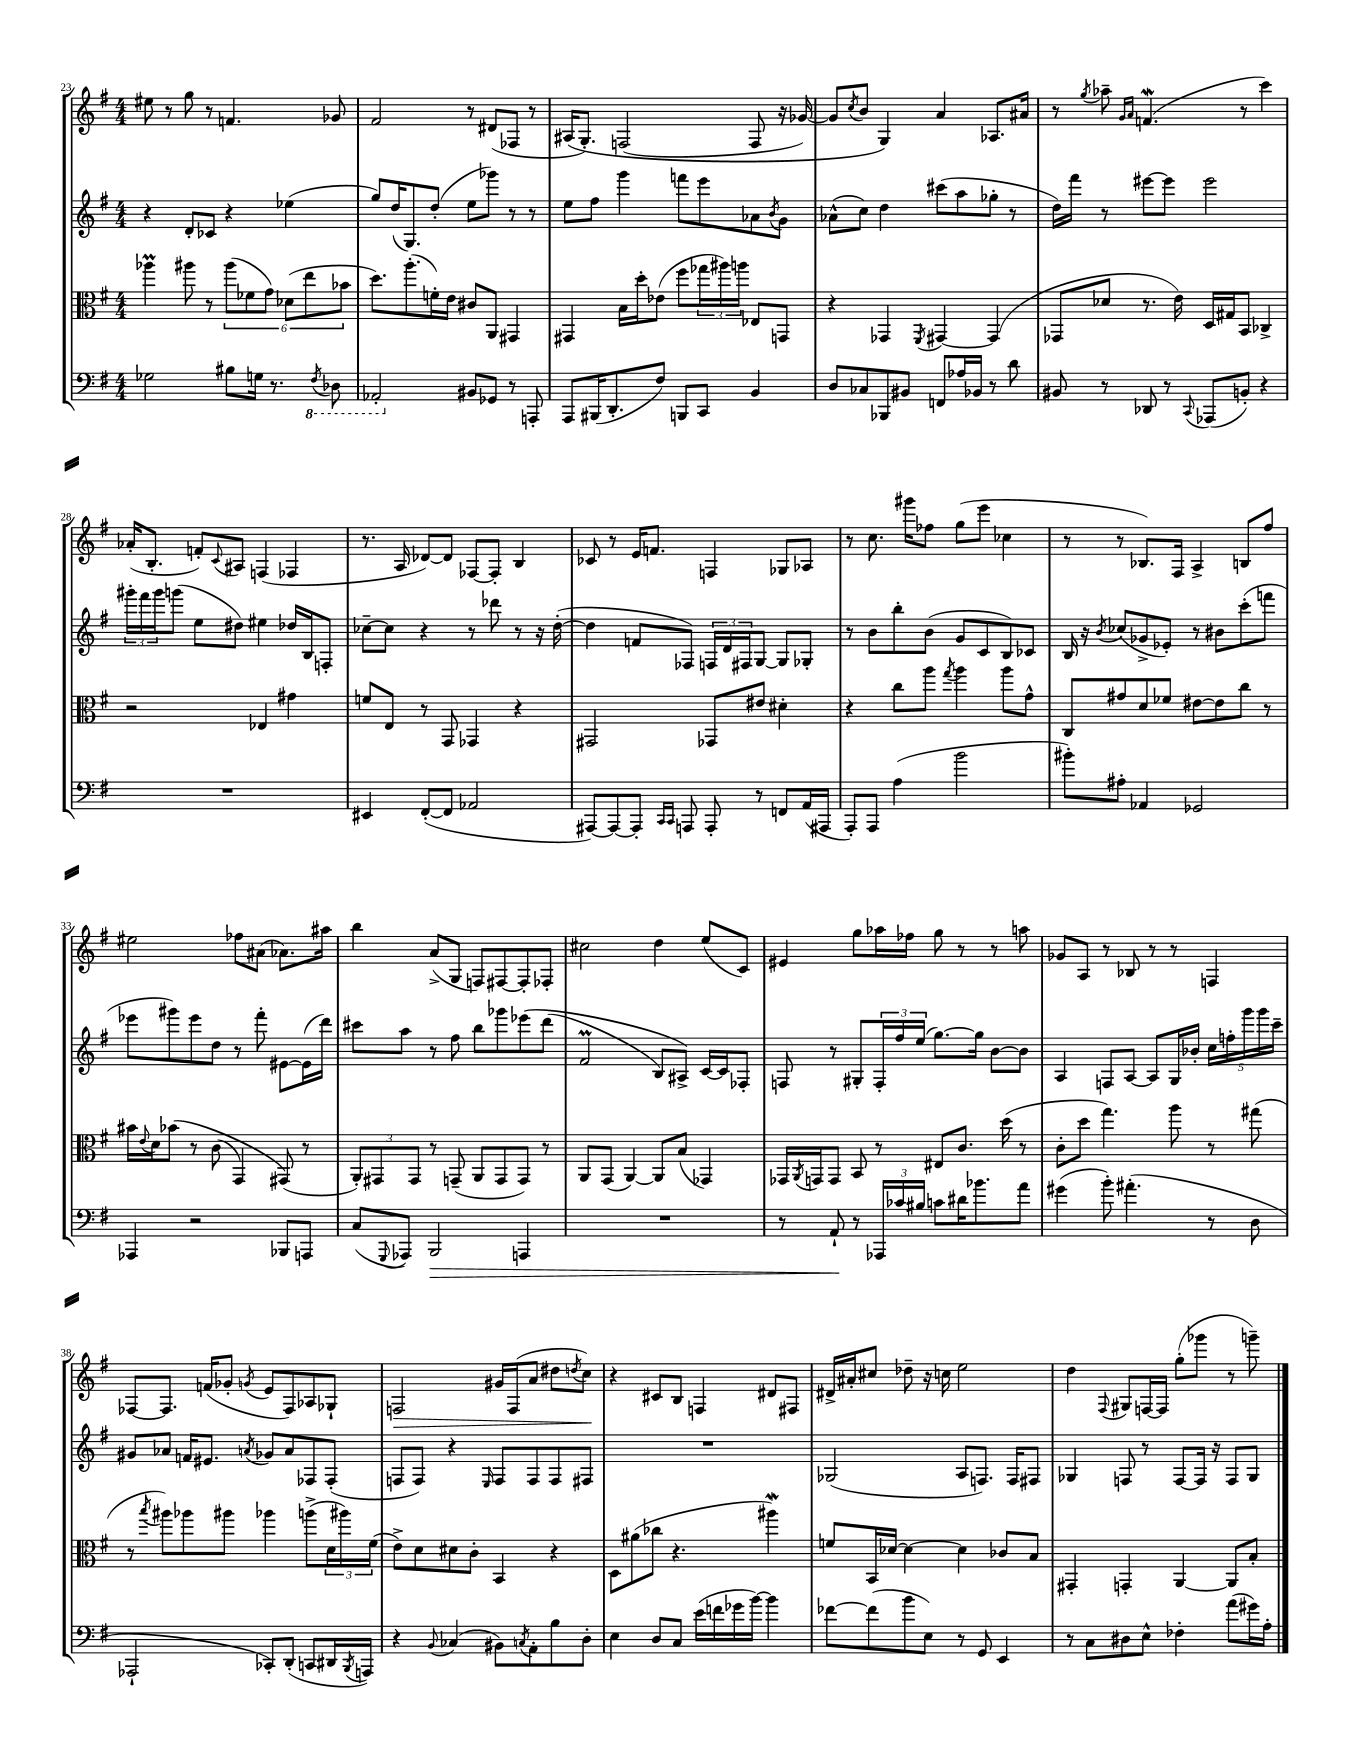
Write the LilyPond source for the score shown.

<<
\new StaffGroup <<
\new Staff = "s0" {
    \clef treble \key g \major \numericTimeSignature \time 4/4
    eis''8 r8 g''8 r8 f'4. ges'8 |
    fis'2 r8 dis'8( fes8 r8 |
    ais16\( g8.-.) f2( f8 r16 ges'16~) |
    ges'8 \acciaccatura { c''8 } b'8 g4\) a'4 aes8. ais'16 |
    r8 \acciaccatura { g''8 } aes''8-- \grace { g'16 a'16 } f'4.\mordent( r8 c'''4) |
    aes'16-.( b8.-. f'8-.) \appoggiatura { c'8 } ais8 f4( fes4 |
    r8. a16 des'8~) des'8 fes8~ fes8-. b4 |
    ces'8 r8 e'16 f'8. f4 ges8 aes8 |
    r8 c''8. gis'''16 fes''8 g''8( e'''8 ces''4 |
    r8 r8 bes8.) fis16 a4-> b8 fis''8 |
    eis''2 fes''8 ais'8( aes'8.) ais''16 |
    b''4 a'8->( g8 f8) fis8~ fis8-. fes8-. |
    cis''2 d''4 e''8( c'8) |
    eis'4 g''8 aes''16 fes''16 g''8 r8 r8 a''8 |
    ges'8 a8 r8 bes8 r8 r8 f4 |
    fes8~ fes8. f'16( ges'8-. \acciaccatura { g'8 } e'8 fes8) aes8 ges8-! |
    f2\> gis'16 f16( a'8 dis''8 \acciaccatura { d''8 } c''8\!) |
    r4 cis'8 b8 f4 dis'8 fis8 |
    dis'16-> ais'16-. cis''8 des''8-- r16 c''16 e''2 |
    d''4 \appoggiatura { fis8 } gis8 f16~ f16 g''8-.( ges'''8 r8 g'''8--) \bar "|." |
}
\new Staff = "s1" {
    \clef treble \key g \major \numericTimeSignature \time 4/4
    r4 d'8-. ces'8 r4 ees''4( |
    g''8) d''16( g8.) d''8-.( e''8 ges'''8) r8 r8 |
    e''8 fis''8 g'''4 f'''8 e'''8 aes'8 \acciaccatura { b'8 } g'8 |
    aes'8-^( c''8) d''4 cis'''8( a''8 ges''8-. r8 |
    d''16) fis'''16 r8 eis'''8~ eis'''8 eis'''2 |
    \tuplet 3/2 { gis'''16-. fis'''16 gis'''16 } g'''8( e''8 dis''8) eis''4 des''16 b16 f8-. |
    ces''8~-- ces''8 r4 r8 des'''8 r8 r16 d''16~-.( |
    d''4 f'8 fes8) \tuplet 3/2 { f16 d'16 fis16 } g8~ g8 ges8-. |
    r8 b'8 b''8-. b'8( g'8 c'8 b8) ces'8 |
    b16 r16 \acciaccatura { b'8 } ces''8( ges'8-> ees'8-.) r8 bis'8 c'''8-.( f'''8 |
    ees'''8 gis'''8) ees'''8 d''8 r8 fis'''8-. eis'8~ eis'16( d'''16) |
    cis'''8 a''8 r8 fis''8 b''8 ges'''8 ees'''8\( d'''8( |
    fis'2\prall b8) ais8->\) c'16~ c'16 fes8-. |
    f8 r8 gis8-. \tuplet 3/2 { f16-. fis''16 e''16( } g''8.~) g''16 b'8~ b'8 |
    a4 f8 a8~ a8 g16 bes'16-. \tuplet 5/4 { c''16 f''16-. g'''16 g'''16 c'''16-- } |
    gis'8 aes'8 f'16 eis'8. \acciaccatura { a'8 } ges'8 a'8 fes8 fes8-.( |
    f8 f8) r4 \grace { e16 } f8 f8 f8 fis8 |
    R1 |
    ges2( a8 f8.) f16 fis8 |
    ges4 f8 r8 f8~ f16 r16 f8 ges8 \bar "|." |
}
\new Staff = "s2" {
    \clef alto \key g \major \numericTimeSignature \time 4/4
    aes''4\prall ais''8 r8 \tuplet 6/4 { ais''8( fes'8 g'8) des'8( e''8 bes'8 } |
    d''8.) a''8.-.( f'16-.) e'16 cis'8 a,8 gis,4 |
    gis,4 b16 d''16-. ees'8( fis''8 \tuplet 3/2 { ges''16 ais''16) a''16 } ees8 g,8 |
    r4 ges,4 \acciaccatura { fis,8 } gis,4~ gis,4( |
    ges,8 des'8 r8. e'16) d16 gis16 b,8 ces4-> |
    r2 ees4 gis'4 |
    f'8 e8 r8 g,8 ges,4 r4 |
    gis,2 ges,8 eis'8 dis'4-. |
    r4 c''8 a''8 \acciaccatura { g''8 } a''4 a''8 g'8-^ |
    c8 gis'8 d'8 fes'8 eis'8~ eis'8 c''8 r8 |
    bis'16 \appoggiatura { e'8 } d'16 bes'8\( r8 c'8( g,4) gis,8(\) r8 |
    \tuplet 3/2 { a,8-.) gis,8 gis,8 } r8 g,8--( a,8 g,8 g,8) r8 |
    a,8 g,8( a,4~) a,8 b8( ges,4) |
    ges,16 \acciaccatura { a,8 } g,16 g,8 b,8 r8 eis8 c'8. d''16( r8 |
    c'8-. d''8 g''4.) a''8 r8 gis''8( |
    r8 \acciaccatura { b''8 } ais''8) aes''8 ais''8 aes''4 a''8->( \tuplet 3/2 { d'16 ais''16) fis'16( } |
    e'8->) d'8 dis'8 c'8-. b,4 r4 |
    d8 ais'8( ces''8 r4. ais''4\mordent) |
    f'8 b,16 des'16~ des'4~ des'4 ces'8 b8 |
    gis,4-. g,4-. a,4~ a,8 b8-. \bar "|." |
}
\new Staff = "s3" {
    \clef bass \key g \major \numericTimeSignature \time 4/4
    ges2 bis8 g16 r8. \ottava #-1 \acciaccatura { fis,8 } des,8 |
    aes,,2-. \ottava #0 bis,8 ges,8 r8 a,,8-. |
    a,,8 bis,,16( d,8.-. fis8) b,,8 c,8 b,4 |
    d8 ces8 bes,,8 bis,8 f,8 aes16 bes,16 r8 d'8 |
    bis,8 r8 des,8 r8 \appoggiatura { c,8 } aes,,8( b,8-.) r4 |
    R1 |
    eis,4 fis,8~-.( fis,8 aes,2 |
    ais,,8~) ais,,8~ ais,,8-. \grace { c,16 c,16 } a,,8 a,,8-. r8 f,8 a,16( ais,,16 |
    a,,8-.) a,,8 a4( b'2 |
    bis'8-.) ais8-. aes,4 ges,2 |
    aes,,4 r2 bes,,8 a,,8 |
    c8( \appoggiatura { g,,8 } aes,,8) b,,2\> a,,4 |
    R1 |
    r8 a,8-!\! r8 \tuplet 3/2 { aes,,16 ces'16 bis16 } c'8 dis'16 bes'8. a'8 |
    gis'4( b'8-.) ais'4.-.( r8 d8 |
    aes,,2-! ces,8-.) d,8-.( c,8 dis,16 \acciaccatura { b,,8 } a,,16) |
    r4 \appoggiatura { b,8 } ces4( bis,8) \acciaccatura { c8 } a,8-. b8 d8-. |
    e4 d8 c8 e'16( f'16 ges'16 b'16~) b'4 |
    fes'8~ fes'8( b'8 e8) r8 g,8 e,4 |
    r8 c8 dis8 e8-^ fes4-. a'8( gis'16) a16-. \bar "|." |
}
>>
>>
\layout { \context { \Score currentBarNumber = #23 } }
